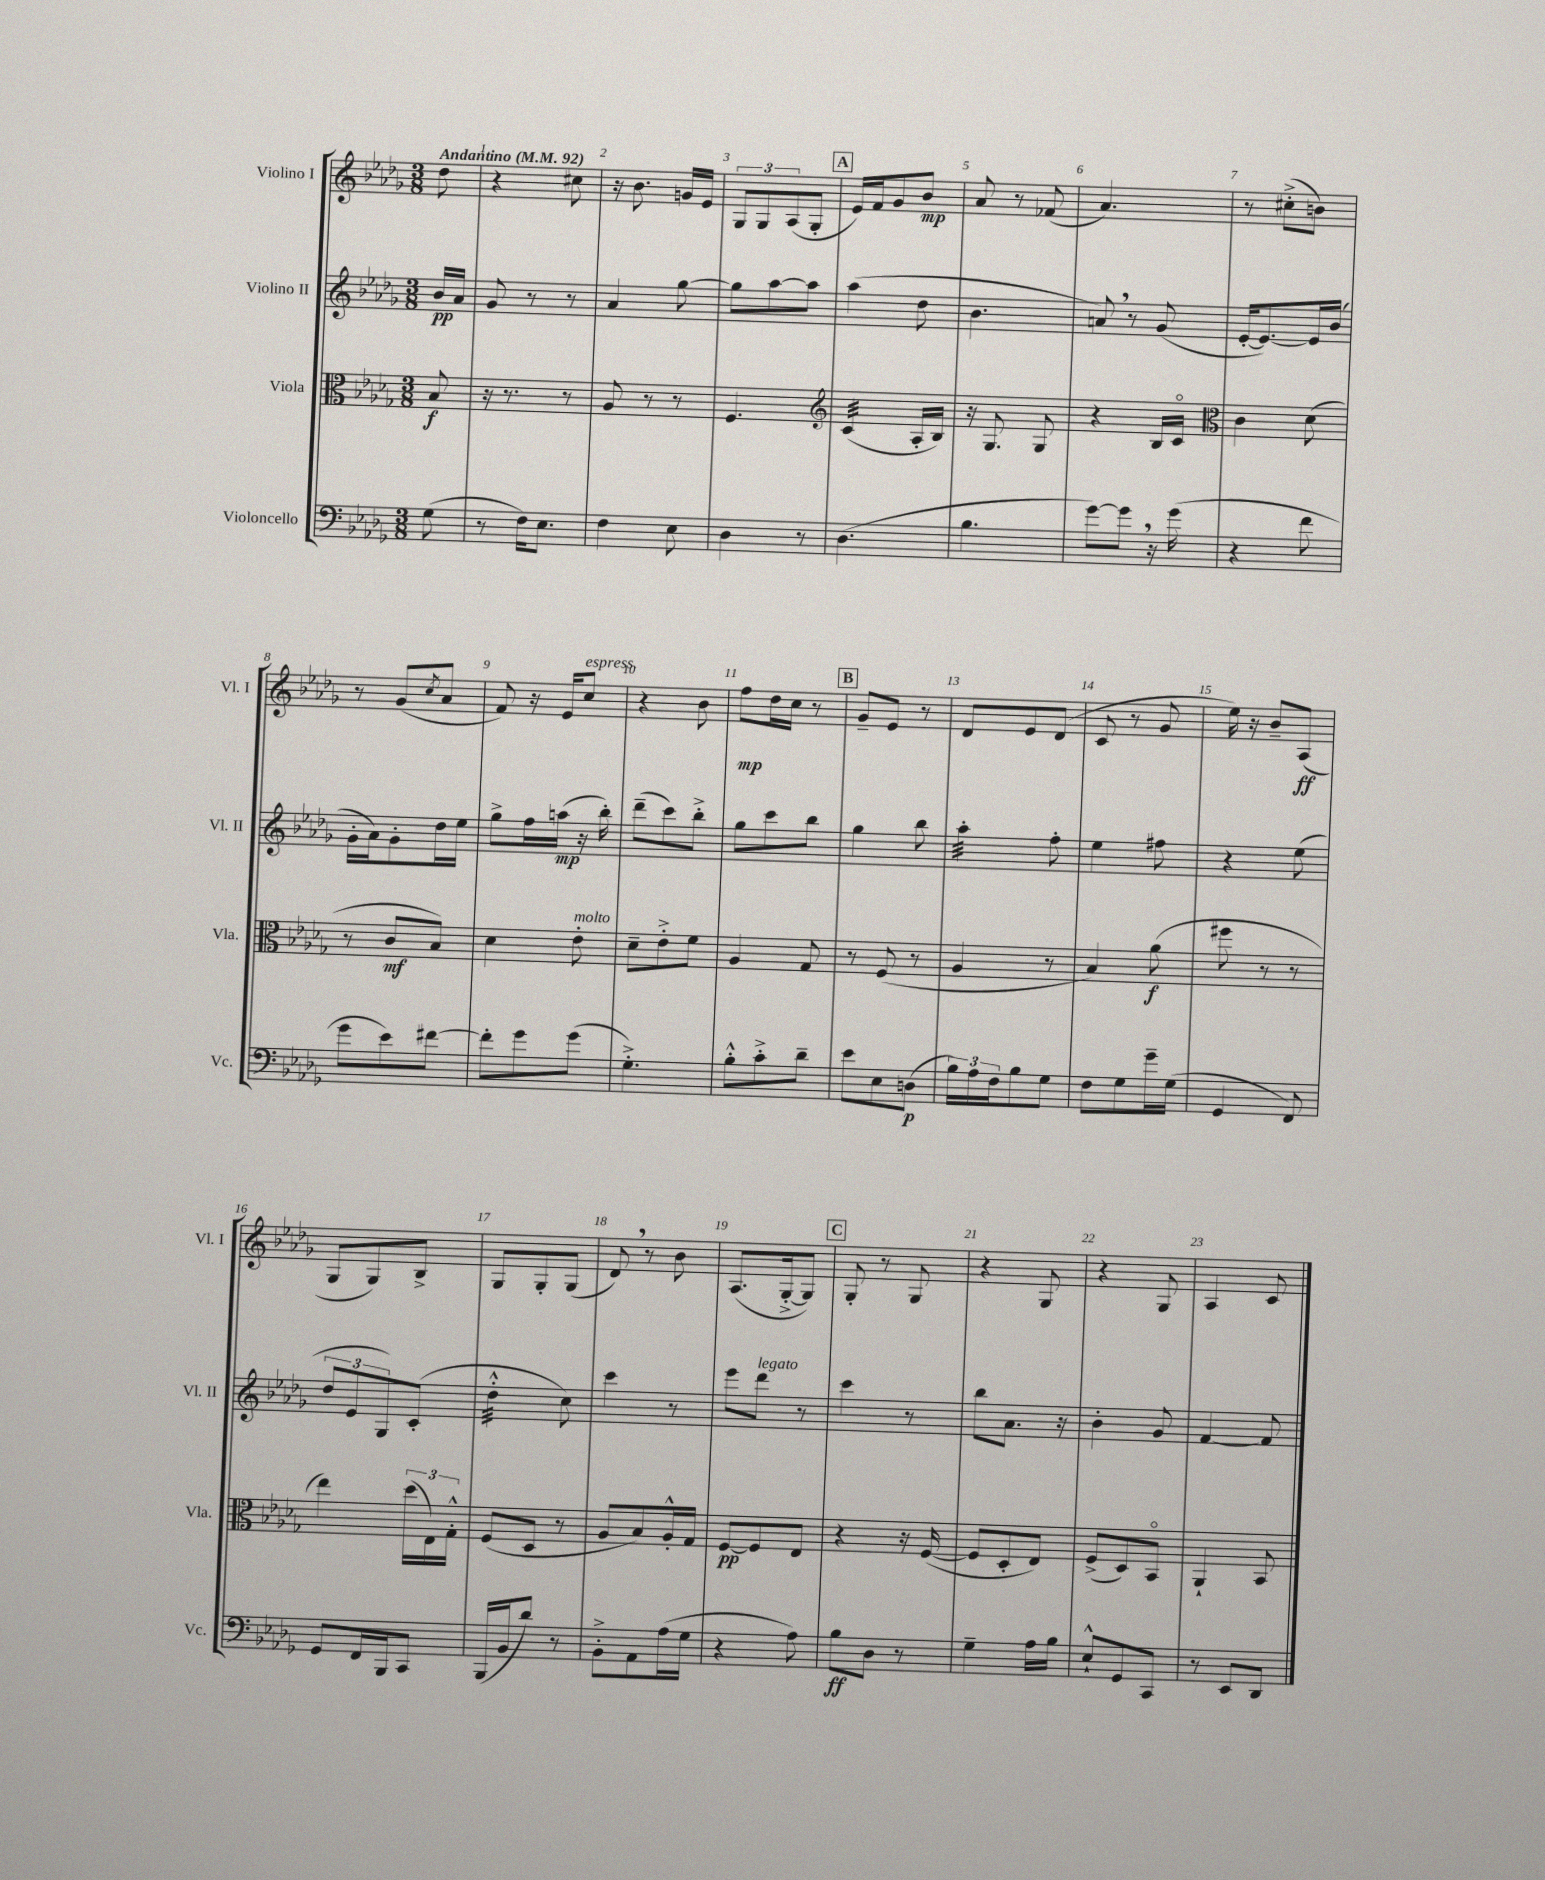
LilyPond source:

<<
\new StaffGroup <<
\new Staff = "s0" \with { instrumentName = "Violino I" shortInstrumentName = "Vl. I" } {
    \clef treble \key des \major \numericTimeSignature \time 3/8 \partial 8 \tempo "Andantino" 4 = 92
    des''8 |
    r4 cis''8 |
    r16 bes'8. g'16 ees'16 |
    \tuplet 3/2 { ges8 ges8 aes8( } ges8-. |
    \mark \markup { \box "A" } ees'16) f'16 ges'8 bes'8\mp |
    aes'8 r8 fes'8( |
    aes'4.) |
    r8 cis''8-.->( b'8) |
    r8 ges'8( \acciaccatura { c''8 } aes'8 |
    f'8) r16 ees'16 c''8^\markup { \italic "espress." } |
    r4 bes'8 |
    f''8\mp des''16 c''16 r8 |
    \mark \markup { \box "B" } ges'8-- ees'8 r8 |
    des'8 ees'8 des'8( |
    c'8 r8 ges'8 |
    ees''16) r16 bes'8-- aes8\ff( |
    ges8 ges8) bes8-> |
    ges8 ges8-. ges8( |
    des'8) \breathe r8 bes'8 |
    aes8.( ges16~-.-> ges8) |
    \mark \markup { \box "C" } ges8-. r8 ges8 |
    r4 ges8 |
    r4 ges8 |
    aes4 c'8 \bar "|." |
}
\new Staff = "s1" \with { instrumentName = "Violino II" shortInstrumentName = "Vl. II" } {
    \clef treble \key des \major \numericTimeSignature \time 3/8 \partial 8
    bes'16\pp aes'16 |
    ges'8 r8 r8 |
    aes'4 ges''8~ |
    ges''8 aes''8~ aes''8 |
    \mark \markup { \box "A" } aes''4( des''8 |
    bes'4. |
    a'8) \breathe r8 ges'8( |
    ees'16~-. ees'8.~) ees'16 bes'16( |
    ges'16-. aes'16) ges'8-. des''16 ees''16 |
    ges''8-> f''16 a''16\mp( r16 bes''16-.) |
    des'''8--( c'''8) bes''8-.-> |
    ges''8 c'''8 bes''8 |
    \mark \markup { \box "B" } ges''4 bes''8 |
    aes''4:32-. f''8-. |
    ees''4 fis''8 |
    r4 ees''8( |
    \tuplet 3/2 { des''8 ees'8 ges8) } c'8-.( |
    des''4:32-.-^ c''8) |
    c'''4 r8 |
    ees'''8 des'''8^\markup { \italic "legato" } r8 |
    \mark \markup { \box "C" } c'''4 r8 |
    bes''8 aes'8. r16 |
    bes'4-. ges'8 |
    f'4~ f'8 \bar "|." |
}
\new Staff = "s2" \with { instrumentName = "Viola" shortInstrumentName = "Vla." } {
    \clef alto \key des \major \numericTimeSignature \time 3/8 \partial 8
    bes8\f |
    r16 r8. r8 |
    aes8 r8 r8 |
    f4. |
    \mark \markup { \box "A" } \clef treble c'4:32( aes16-. bes16) |
    r16 ges8. ges8 |
    r4 bes16 c'16\flageolet |
    \clef alto c'4 des'8( |
    r8 c'8\mf bes8) |
    des'4 ees'8-.^\markup { \italic "molto" } |
    des'8-- ees'8-.-> f'8 |
    aes4 ges8 |
    \mark \markup { \box "B" } r8 f8( r8 |
    aes4 r8 |
    bes4) aes'8\f( |
    fis''8 r8 r8 |
    ees''4) \tuplet 3/2 { des''16( ees16) ges16-.-^ } |
    f8( des8 r8 |
    aes8 bes8) aes16-.-^ ges16 |
    f8~\pp f8 ees8 |
    \mark \markup { \box "C" } r4 r16 f16~( |
    f8 des8-. ees8) |
    f8->( des8) bes,8\flageolet |
    aes,4-! bes,8 \bar "|." |
}
\new Staff = "s3" \with { instrumentName = "Violoncello" shortInstrumentName = "Vc." } {
    \clef bass \key des \major \numericTimeSignature \time 3/8 \partial 8
    ges8( |
    r8 f16) ees8. |
    f4 ees8 |
    des4 r8 |
    \mark \markup { \box "A" } des4.( |
    bes4. |
    ges'8~) ges'8 \breathe r16 ges'16( |
    r4 f'8 |
    ges'8 ees'8) fis'8~ |
    fis'8-. ges'8 ges'8( |
    ges4.-.->) |
    bes8-.-^ c'8-.-> des'8-- |
    \mark \markup { \box "B" } ees'8 ees8 d8\p( |
    \tuplet 3/2 { bes16) aes16 f16 } bes8 ges8 |
    f8 ges8 ges'16-- ges16( |
    ges,4 f,8) |
    ges,8 f,16 bes,,16 c,8 |
    bes,,16( bes,16 des'8) r8 |
    bes,8-.-> aes,8 aes16( ges16 |
    r4 aes8) |
    \mark \markup { \box "C" } bes8\ff des8 r8 |
    ges4-- aes16 bes16 |
    ees8-!-^ ges,8 c,8 |
    r8 ees,8 des,8 \bar "|." |
}
>>
>>
\layout { \context { \Score \override BarNumber.break-visibility = ##(#f #t #t) barNumberVisibility = #all-bar-numbers-visible } }
